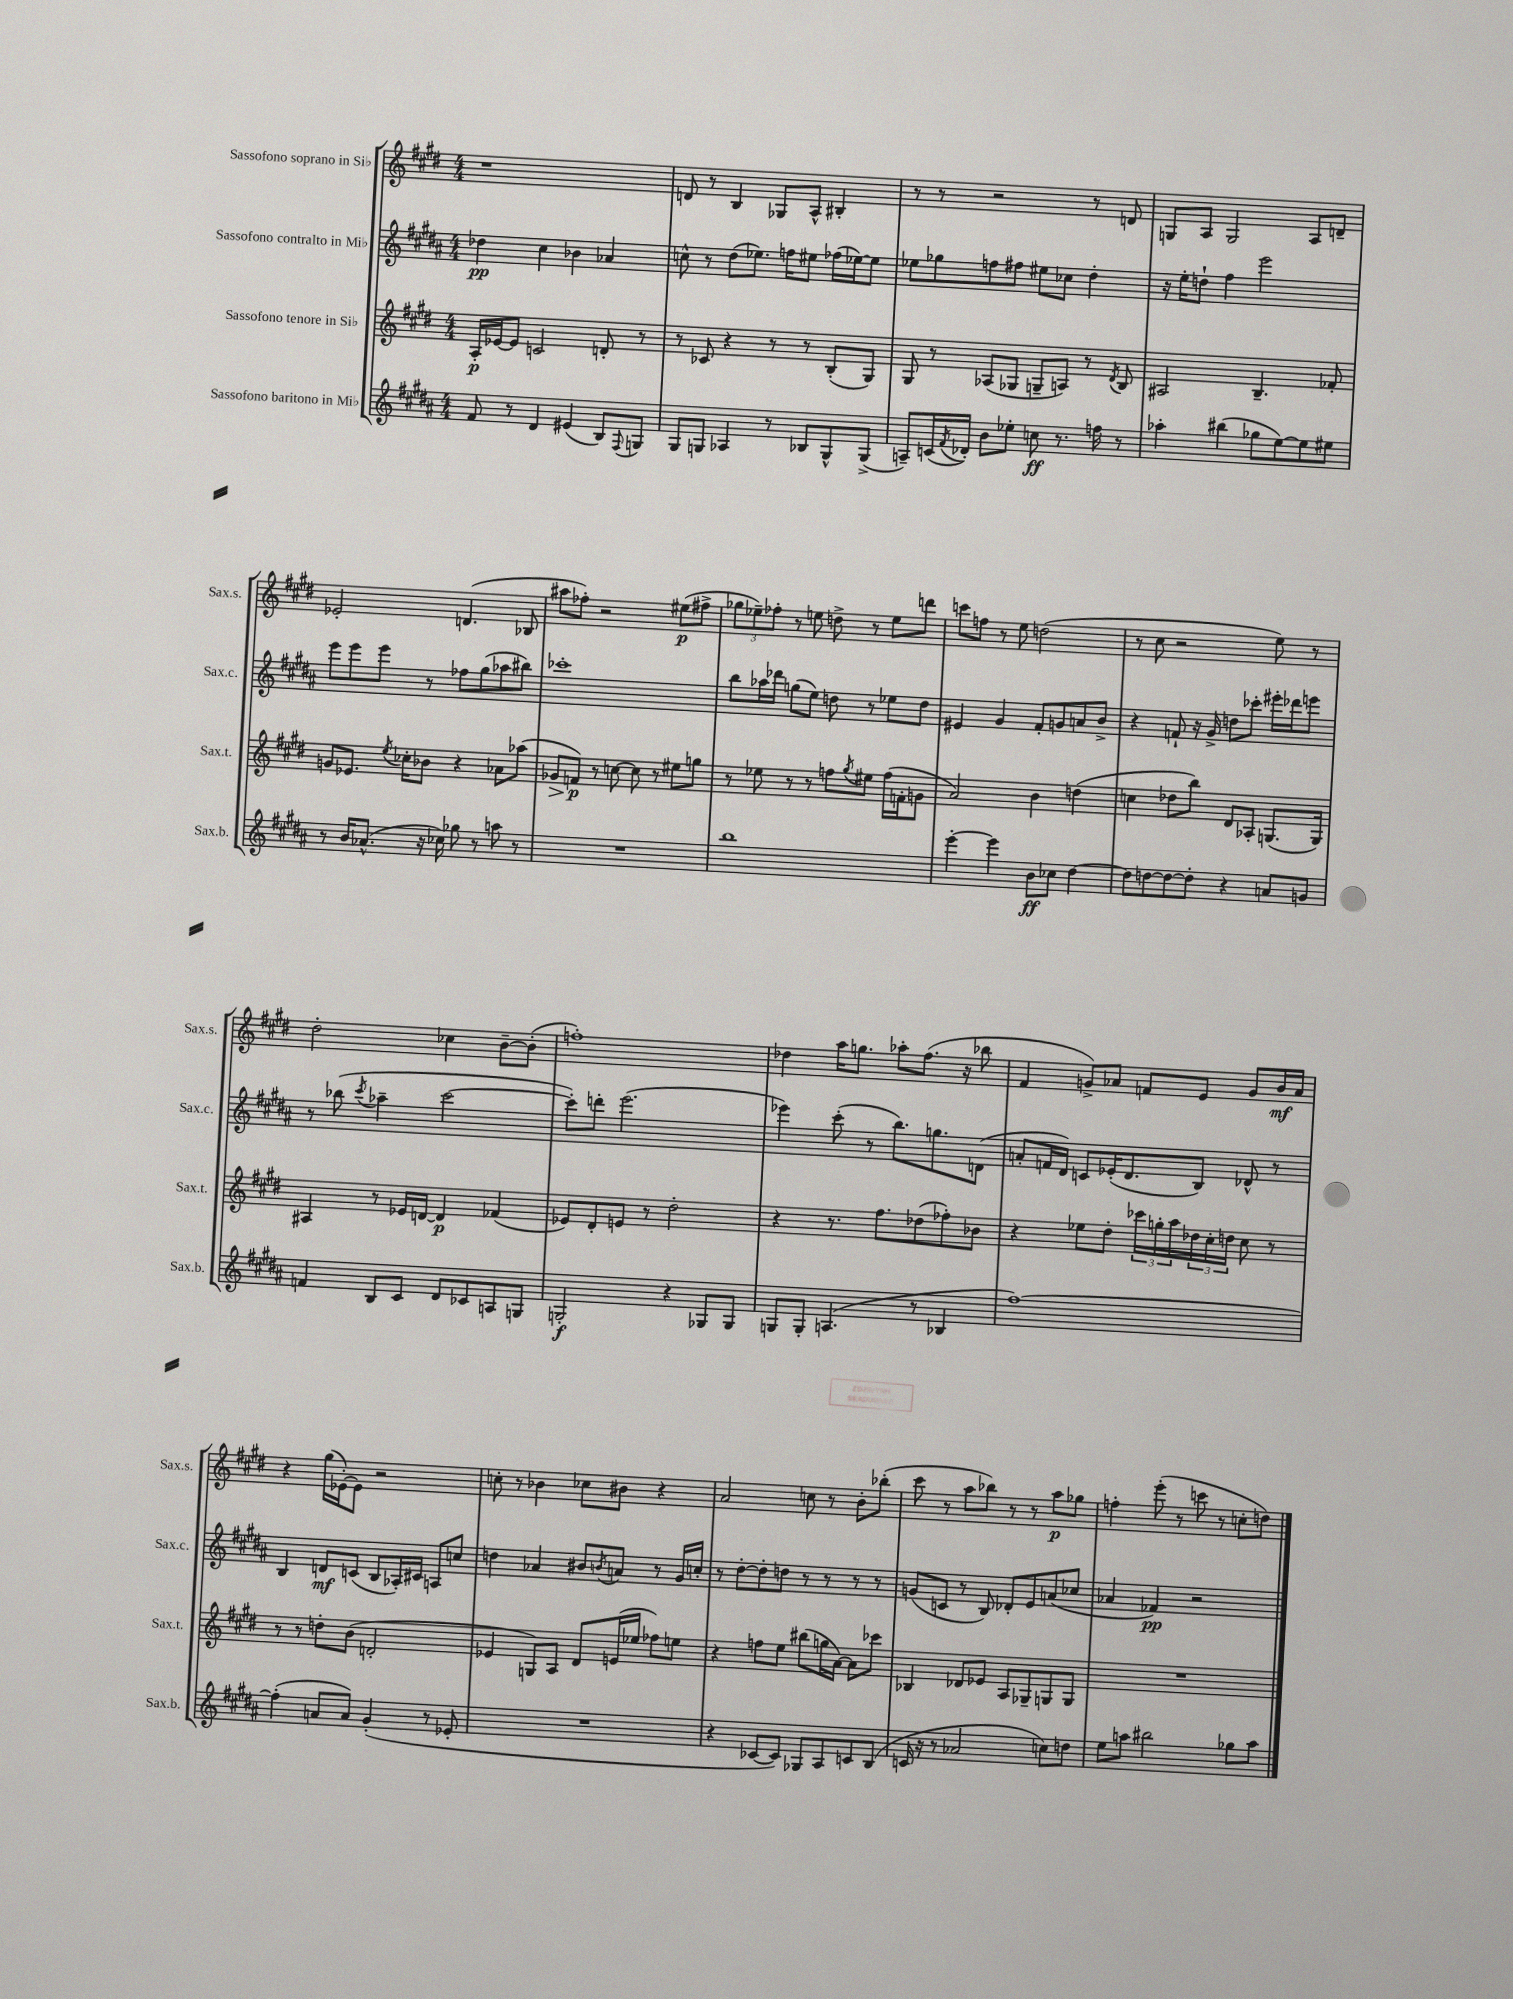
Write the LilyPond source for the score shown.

<<
\new StaffGroup <<
\new Staff = "s0" \with { instrumentName = "Sassofono soprano in Sib" shortInstrumentName = "Sax.s." } {
    \clef treble \key e \major \numericTimeSignature \time 4/4
    r1 |
    d'8 r8 b4 ges8 a8-^ bis4-. |
    r8 r8 r2 r8 d'8 |
    g8 a8 g2 a8 d'8-- |
    ees'2-. d'4.( bes8 |
    ais''8 fes''8-.) r2 eis''8\p( fis''8-> |
    \tuplet 3/2 { ges''8 ees''8--) fes''8-. } r8 e''8 d''8-> r8 e''8 d'''8 |
    c'''8 f''8 r8 e''8 d''2( |
    r8 cis''8 r2 e''8) r8 |
    dis''2-. ces''4 b'8~-- b'8-.( |
    f''1-.) |
    des''4 a''16 g''8. aes''8-. fis''8.( r16 bes''8 |
    fis'4 g'8->) aes'8 f'8 e'8 g'8 b'16\mf aes'16 |
    r4 gis''16( ees'16~-.) ees'8 r2 |
    c''8-. r8 bes'4 ces''8 bis'8 r4 |
    a'2 c''8 r8 b'8-. bes''8-.( |
    cis'''8 r8 a''8 bes''8) r8 r8 a''8\p ges''8 |
    f''4-. e'''8-.( r8 c'''8 r8 c''8-. d''8) \bar "|." |
}
\new Staff = "s1" \with { instrumentName = "Sassofono contralto in Mib" shortInstrumentName = "Sax.c." } {
    \clef treble \key b \major \numericTimeSignature \time 4/4
    des''4\pp cis''4 bes'4 aes'4 |
    c''8-^ r8 dis''8( ees''8.) f''16 eis''8 fes''16( ees''16~) ees''8 |
    ees''8 ges''8 f''8 fis''8 eis''8 ces''8 dis''4-. |
    r16 e''16-. d''8-! fis''4 e'''2 |
    e'''8 e'''8 e'''8 r8 fes''8 gis''8( aes''8 bis''8) |
    ces'''1-. |
    b''8 aes''16 des'''16 g''8( e''8) d''8 r8 ees''8 d''8 |
    eis'4 gis'4 fis'8-. g'8 a'8 b'8-> |
    r4 f'8-! r16 gis'16-> d''8 ces'''8-. eis'''16-. des'''16 e'''8 |
    r8 bes''8( \acciaccatura { cis'''8 } aes''4-- cis'''2~ |
    cis'''8-.) d'''8-. e'''2.( |
    ees'''4) cis'''8-.( r8 b''8.) g''8. d'8( |
    a'8-. f'16 dis'16) c'8 ees'16-.( dis'8. b8) des'8-^ r8 |
    b4 d'8\mf c'8( b8 aes16-.) cis'16 a8 c''8 |
    d''4 aes'4 bis'8 \acciaccatura { b'8 } a'8 r8 gis'16 c''16-. |
    r8 dis''8~-. dis''8-. d''8 r8 r8 r8 r8 |
    g'8( c'8 r8 b8) des'8-. e'8 a'8( ces''8 |
    aes'4 fes'4\pp) r2 \bar "|." |
}
\new Staff = "s2" \with { instrumentName = "Sassofono tenore in Sib" shortInstrumentName = "Sax.t." } {
    \clef treble \key e \major \numericTimeSignature \time 4/4
    a16-.\p ees'16~ ees'8 c'2 d'8-. r8 |
    r8 ces'8 r4 r8 r8 b8-.( gis8) |
    gis8 r8 aes8( ges8 g8-- a8) r8 \acciaccatura { dis'8 } b8 |
    ais2 b4.-- fes'8-. |
    g'8 ees'8. \acciaccatura { e''8 } ces''16-. bes'8 r4 aes'8 aes''8( |
    ges'8\> f'8\p\!) r8 c''8~ c''8 r8 eis''8 g''8 |
    r8 ees''8 r8 r8 f''8 \acciaccatura { gis''8 } eis''8 f''16( f'16-. g'8 |
    a'2) b'4 d''4( |
    c''4 des''8 b''8) dis'8 aes8-. g8.( g16) |
    ais4 r8 ees'16 d'16~ d'4\p fes'4( |
    ees'8) dis'8-. e'8 r8 dis''2-. |
    r4 r8. fis''8. des''8( fes''8-.) bes'8 |
    r4 ees''8 dis''8-. \tuplet 3/2 { ces'''16 g''16-. a''16 } \tuplet 3/2 { des''16 cis''16-. d''16 } cis''8 r8 |
    r8 r8 d''8-. b'8( d'2-. |
    ees'4 g8) a8 dis'8 e'16( ees''16 fes''8) e''8 |
    r4 f''8 e''8 bis''8( g''16 a'16~) a'8 ces'''8 |
    bes4 des'8 ees'8 a8 ges8-- g8 g8 |
    R1 \bar "|." |
}
\new Staff = "s3" \with { instrumentName = "Sassofono baritono in Mib" shortInstrumentName = "Sax.b." } {
    \clef treble \key b \major \numericTimeSignature \time 4/4
    fis'8 r8 dis'4 eis'4( b8) \appoggiatura { fis8 } g8 |
    gis8 g8 aes4 r8 bes8 g8-^ g8->( |
    a8--) c'16( \acciaccatura { fis'8 } des'16-.) b'8 ees''8-. c''8\ff r8. f''16 r8 |
    aes''4-. bis''4( ges''8 e''8~) e''8 eis''8 |
    r8 b'16 aes'8.-^( r16 ces''16) ges''8 r8 a''8 r8 |
    R1 |
    b''1 |
    e'''4~-. e'''4 b'8\ff ces''8 dis''4~ |
    dis''8 d''8~ d''8~ d''8-. r4 a'8 g'8 |
    f'4 b8 cis'8 dis'8 ces'8 a8 g8 |
    g2-.\f r4 ges8 ges8 |
    g8 g8-. a4.( r8 bes4 |
    fis''1~) |
    fis''4-.( a'8 a'8) gis'4-.( r8 ees'8-. |
    R1 |
    r4 ces'8~ ces'8) ges8 ais8 c'8 b8( |
    c'16 r16 r8 aes'2 c''8) d''8 |
    e''8 a''8 bis''2 ges''8 a''8 \bar "|." |
}
>>
>>
\layout { \context { \Score \remove "Bar_number_engraver" } }
